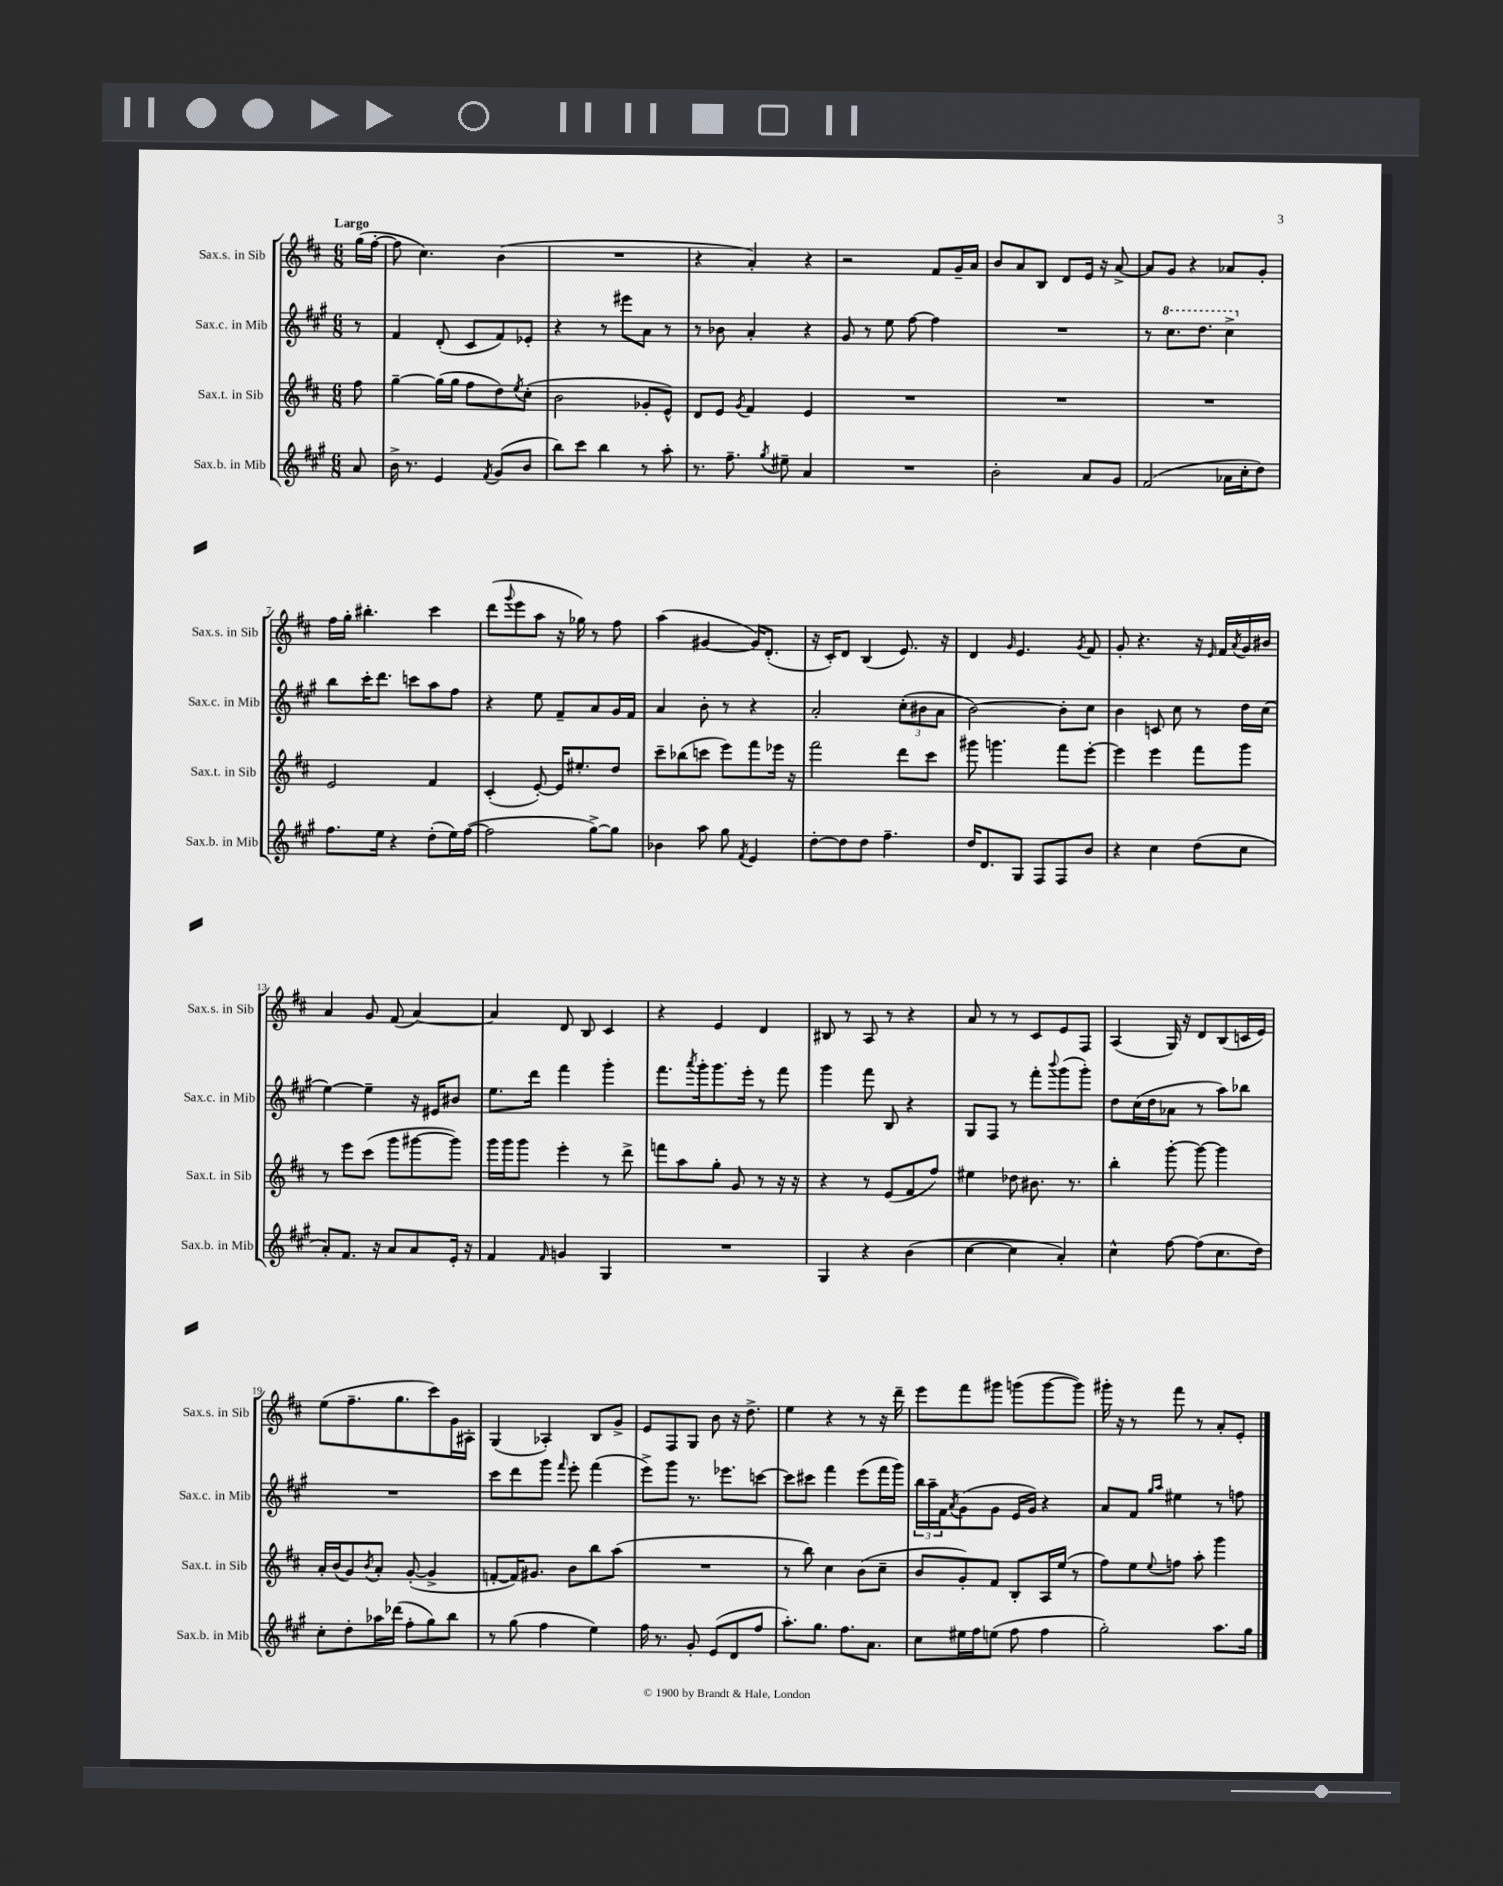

**kern	**kern	**kern	**kern
*staff4	*staff3	*staff2	*staff1
*clefG2	*clefG2	*clefG2	*clefG2
*k[f#c#g#]	*k[f#c#]	*k[f#c#g#]	*k[f#c#]
*M6/8	*M6/8	*M6/8	*M6/8
8a	8ff#	8r	(16gg
.	.	.	[16ff#'
=	=	=	=
16b^	[4gg~	4f#	8ff#]
8.r	.	.	.
.	.	.	4.cc#)
4e	(16gg]	(8d'	.
.	16gg	.	.
.	8ff#	8c#	.
8qf#	.	.	.
(8g#	8dd)	8f#)	(4b
.	8qee	.	.
8b	(8cc#'	8e-'	.
=	=	=	=
8bb)	2b	4r	2.r
8ccc#	.	.	.
4bb	.	8r	.
.	.	8eee#	.
8r	8g-'	8a	.
8aa'	8e^^)	8r	.
=	=	=	=
8.r	8d	8r	4r
.	8e	8b-	.
8.ff#~	.	.	.
.	8qg	.	.
.	4f#	4a'	4a')
8qgg#	.	.	.
8ee#~	.	.	.
4a	4e	4r	4r
=	=	=	=
2.r	2.r	8g#	2r
.	.	8r	.
.	.	8ee	.
.	.	[8ff#	.
.	.	4ff#]	8f#
.	.	.	16g~
.	.	.	16a
=	=	=	=
2b'	2.r	2.r	8b
.	.	.	8a
.	.	.	8B
.	.	.	8d
8a	.	.	16e
.	.	.	16r
8g#	.	.	[8a^
=	=	=	=
(2f#	2.r	8r	8a]
.	.	8.ccc#	8g
.	.	.	4r
.	.	8.ddd	.
16a-	.	4ccc#^	8a-
16cc#'	.	.	.
8dd)	.	.	8g'
=	=	=	=
8.ff#	2e	8bb	16ff#
.	.	.	16gg'
.	.	16ccc#'	4.bb#'
16ee	.	8.ddd	.
4r	.	.	.
.	.	8ccc	.
(8dd'	4f#	8aa	4ccc#
16ee)	.	8ff#	.
([16ff#	.	.	.
=	=	=	=
2ff#]	(4c#'	4r	(8ddd
.	.	.	8qqggg
.	.	.	8eee
.	[8e')	8ee	8aa
.	16e]	8f#~	16r
.	8.ee#'	.	16gg-)
[8gg#^)	.	8a	8r
8gg#]	8dd	16g#	8ff#
.	.	16f#	.
=	=	=	=
4b-	8ccc#~	4a	(4aa
.	(8bb-	.	.
8aa	8ccc	8b'	[4g#
8gg#	8eee)	8r	.
8qf#	.	.	.
4e	8fff#	4r	16g#])
.	.	.	(8.d'
.	16eee-	.	.
.	16r	.	.
=	=	=	=
[8dd'	2fff#	2a'	16r
.	.	.	16c#')
8dd]	.	.	8d
8dd	.	.	(4B
4.ff#~	.	.	.
.	8ddd	(12cc#'	8.e)
.	.	12b#	.
.	8ccc#	.	.
.	.	12a	.
.	.	.	16r
=	=	=	=
16dd	8ggg#	[2b)	4d
8.d	.	.	.
.	4.ggg	.	.
.	.	.	16qqg
8G#	.	.	4.e
8F#	.	.	.
8F#	8fff#	8b']	.
.	.	.	8qg
8b	[8eee'	8cc#	8f#
=	=	=	=
4r	4eee]	4b	8g'
.	.	.	4.r
4cc#	4eee	8c	.
.	.	8cc#	.
(8dd	8fff#	8r	16r
.	.	.	16qqe
.	.	.	16f#
.	.	.	8qa
8cc#	8ggg	16dd	16g
.	.	(16cc#	16b#
=	=	=	=
8a')	8r	[4ee)	4a
8.f#	8eee	.	.
.	(8ccc#	4ee~]	8g
16r	.	.	.
8a	8ggg	.	(8f#
8a	[8ggg#	16r	[4a)
.	.	16e#	.
16e'	8ggg#])	8b#	.
16r	.	.	.
=	=	=	=
4f#	16ggg	8.ee	4a]
.	16ggg	.	.
.	8ggg	.	.
.	.	16ddd	.
16qqf#	.	.	.
4g	4eee'	4fff#	8d
.	.	.	8B
4G#	8r	4ggg#'	4c#
.	8ddd^	.	.
=	=	=	=
2.r	8fff	8.fff#	4r
.	8aa	.	.
.	.	8qaaa	.
.	.	16ggg#'	.
.	8gg'	8.ggg#	4e
.	8g	.	.
.	.	16eee'	.
.	8r	8r	4d
.	16r	8fff#	.
.	16r	.	.
=	=	=	=
4G#	4r	4ggg#	8B#
.	.	.	8r
4r	8r	8fff#	8A
.	(8e	8B	8r
(4b	8f#	4r	4r
.	8ff#)	.	.
=	=	=	=
[4cc#	4ee#	8G#	8a
.	.	8F#	8r
4cc#]	8dd-	8r	8r
.	8.b#	8fff#'	8c#
.	.	8qqbbb	.
4a')	.	(8ggg#	8e
.	8.r	.	.
.	.	8ggg#')	8F#
=	=	=	=
4cc#^^	4bb'	8dd	(4A
.	.	(16cc#	.
.	.	16dd	.
[8ff#	[8ggg'	8a-	16G)
.	.	.	16r
(8ff#]	8ggg_	8r	8d
8.cc#	4ggg]	8aa)	(8B
.	.	8bb-	16c
16dd)	.	.	16e)
=	=	=	=
8cc#'	16a'	2.r	(8ee
.	(16b	.	.
8dd'	8g)	.	8.ff#~
.	8qb	.	.
16aa-	8a'	.	.
(16ddd-	.	.	8.gg
8ff#'	([8g'	.	.
8gg#)	4g^]	.	8ccc#)
8bb	.	.	16g
.	.	.	16A#'
=	=	=	=
8r	[8f'	8ccc#	(4G
(8gg#	16f])	8ddd	.
.	8.g#	.	.
4ff#	.	8ggg#	4A-')
.	.	16qqfff#	.
.	8b	8eee'	.
4ee)	8bb	(4fff#	8B
.	(8aa	.	8g^
=	=	=	=
16ff#	2.r	8eee^)	8e
8.r	.	.	.
.	.	8ggg#	8F#
8g#'	.	8.r	8G
(8e	.	.	8b
.	.	8.eee-	.
8d	.	.	16r
.	.	.	8.dd^
8ff#	.	[8ccc	.
=	=	=	=
8.aa')	8r	8ccc]	4ee
.	8bb)	8ccc#	.
8.gg#	.	.	.
.	4cc#	4fff#	4r
8.ff#	.	.	.
.	(8b	(8eee	8r
8.a	.	.	.
.	8cc#~	16fff#	16r
.	.	16ggg#)	16ddd~
=	=	=	=
8cc#	8b	24bb	8eee
.	.	24aa~	.
.	.	24f#	.
.	.	8qa	.
16ee#	8g')	(8g#	8fff#
16ff#	.	.	.
(8ee	8f#	8g#	8ggg#
8ff#	8B'	16e	(8ggg
.	.	16g#)	.
4ff#	16A	4r	[8ggg
.	(16ee	.	.
.	8r	.	8ggg])
=	=	=	=
2gg#')	8ff#)	8a	16ggg#'
.	.	.	16r
.	8ee	8f#	8r
.	.	16qqgg#	.
.	8qqee	16qqaa	.
.	8ff	4ee#	8fff#
.	8aa'	.	8r
8.aa	4ggg	8r	8a'
.	.	8ff	8e'
16gg#	.	.	.
==	==	==	==
*-	*-	*-	*-
